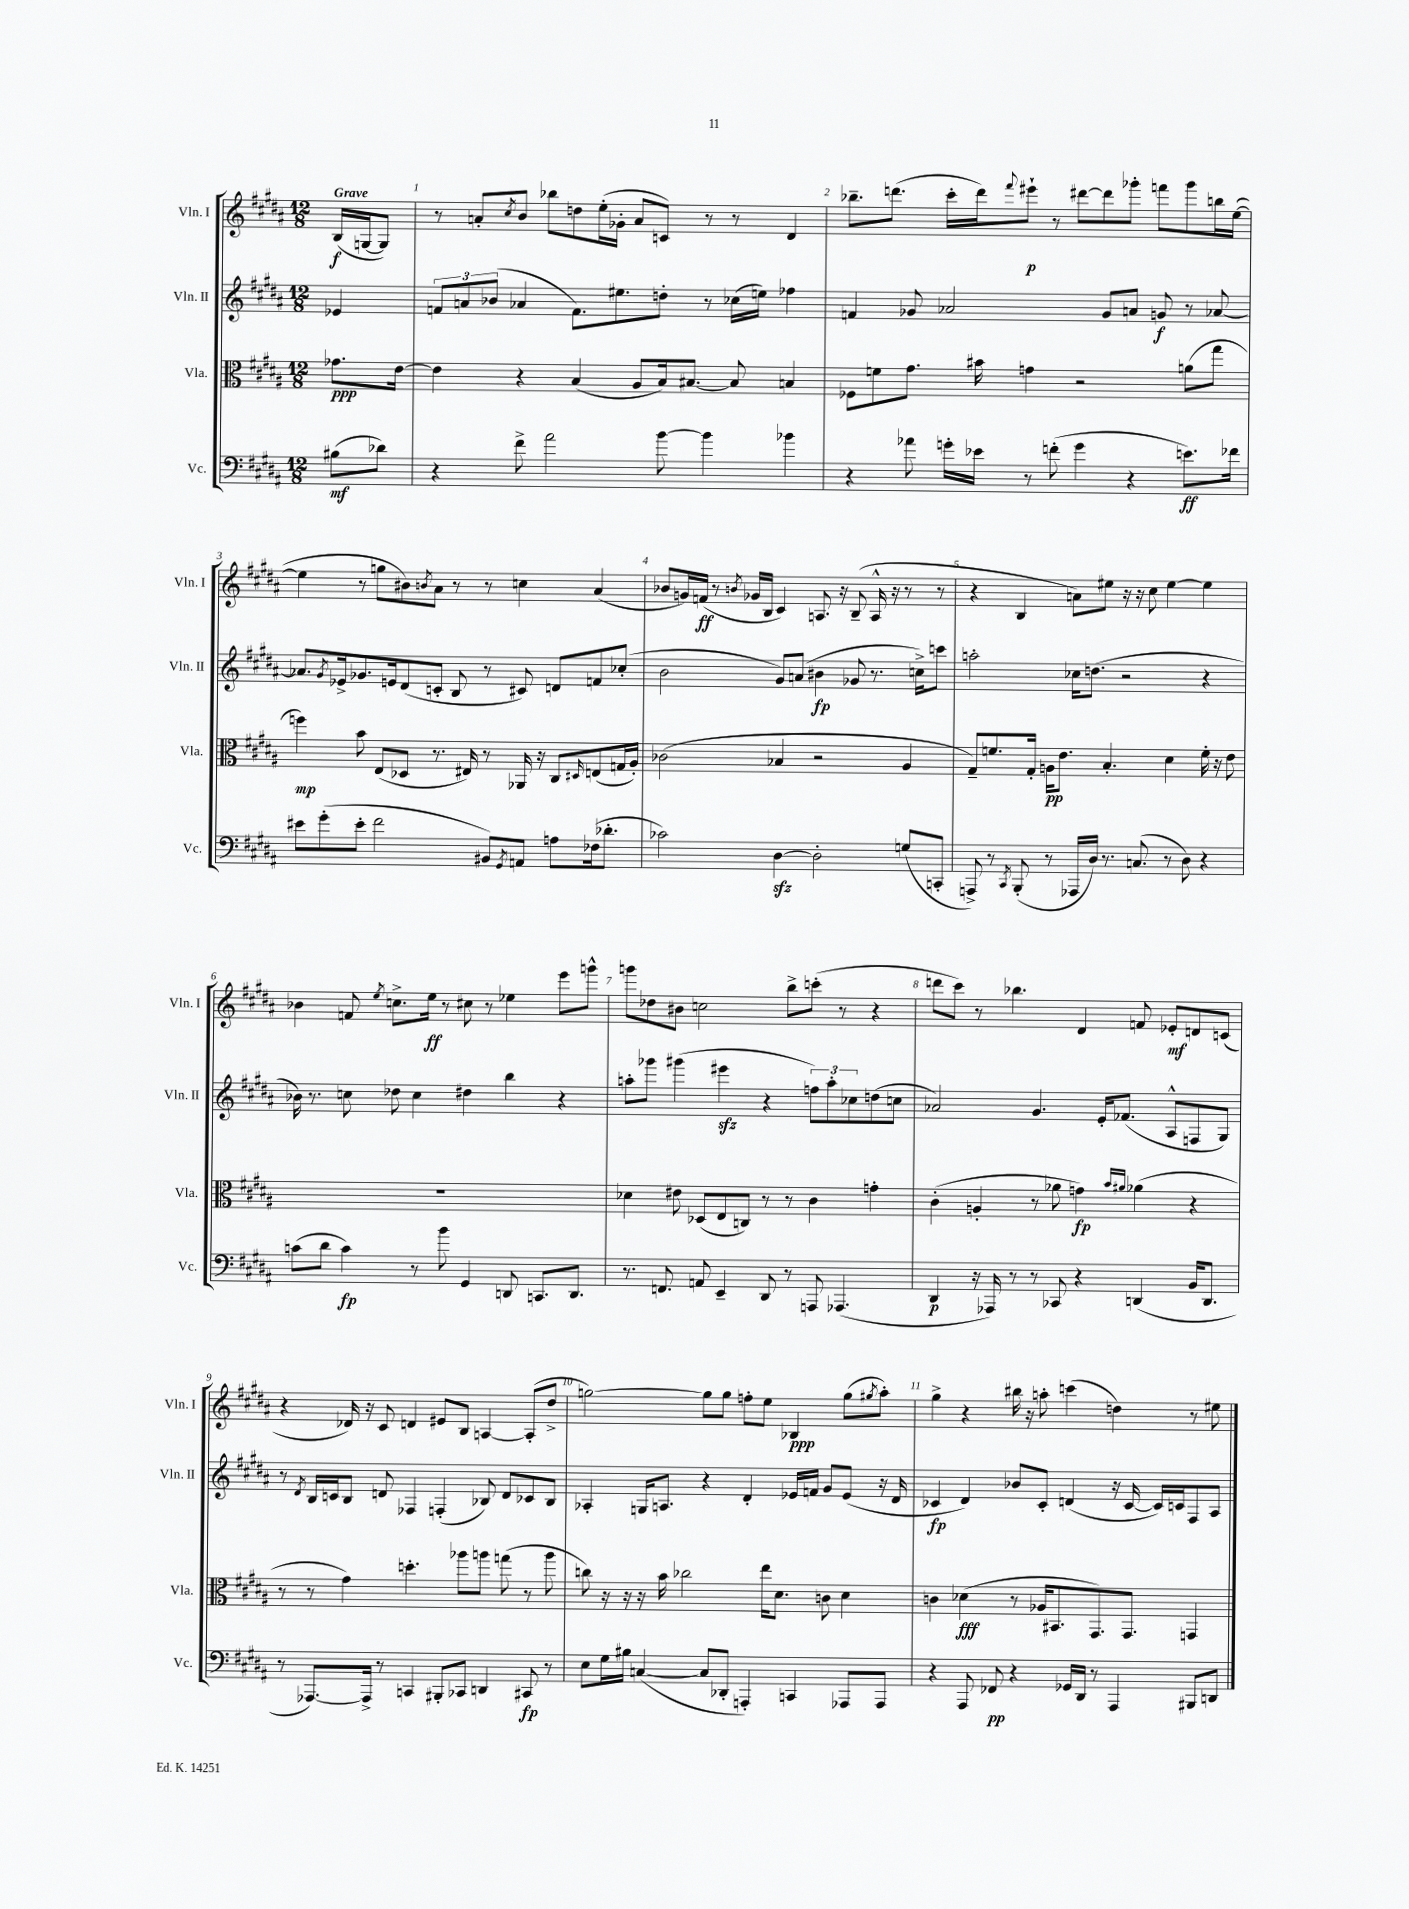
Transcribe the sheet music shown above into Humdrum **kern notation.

**kern	**kern	**kern	**kern
*staff4	*staff3	*staff2	*staff1
*clefF4	*clefC3	*clefG2	*clefG2
*k[f#c#g#d#a#]	*k[f#c#g#d#a#]	*k[f#c#g#d#a#]	*k[f#c#g#d#a#]
*M12/8	*M12/8	*M12/8	*M12/8
(8B#	8.g-	4e-	(16B
.	.	.	[16G
8d-)	.	.	8G])
.	[16e	.	.
=	=	=	=
4r	4e]	12f	8r
.	.	12a	.
.	.	.	8a'
.	.	(12b-	.
.	.	.	8qcc#
8f#^	4r	4a-	8b
2a#	.	.	8bb-
.	(4B	8.f)	8dd
.	.	.	(16ee'
.	.	8.ee#	16g-'
.	8A#	.	8a
[8b	16B)	8dd'	8c)
.	[8.B#	.	.
4b]	.	8r	8r
.	8B#]	(16cc-	8r
.	.	16ee)	.
4b-	4B	4ff-	4d#
=	=	=	=
4r	8F-	4f	8.bb-~
.	8f	.	.
.	.	.	(8.ddd
8a-	8.g#	8g-	.
16g'	.	2a-	16ccc#'
16e-	16b#	.	16ddd)
.	.	.	8qqfff#
8r	4g	.	8eee#`
(8f'	.	.	8r
4g	2r	.	[8ddd#
.	.	8g-	8ddd#]
4r	.	8a	8ggg-'
.	.	8g	8fff
8.e)	(8a	8r	8ggg-
.	8gg#	[8a-	16bb
16f-	.	.	([16ee
=	=	=	=
8e#	4ff)	8.a-]	4ee]
(8g#'	.	.	.
.	.	8qg#	.
.	.	16e-^	.
8e#'	8b	8.g-	8r
2f#	(8E	.	8gg
.	.	16e	.
.	8D-	(8d#	8b#)
.	.	.	8qb
.	8.r	8c'	8a#
.	.	8B	8r
.	16E#)	.	.
8BB#)	8r	8r	8r
8qGG#	.	.	.
8AA	16AA-	8c#)	4cc
.	16r	.	.
8A	8C#	8d	.
.	16qqD#	.	.
(16F-	(8E	8f	(4a#
8.d-'	.	.	.
.	16G	(8cc-'	.
.	16A#')	.	.
=	=	=	=
2c-)	(2c-	2b	8b-
.	.	.	16g)
.	.	.	(16f
.	.	.	8r
.	.	.	8qb
.	.	.	16g-
.	.	.	16B
[4D#	4B-	8g#)	4c#)
.	.	(8a	.
2D#']	2r	4b#	8.A
.	.	.	16r
.	.	8g-	(8B~
.	.	8.r	16A^^
.	.	.	16r
(8G	4A#	.	8r
.	.	16cc^)	.
8CC'	.	8ccc	8r
=	=	=	=
8AAA^)	8G#~)	2aa'	4r
8r	8.f	.	.
8qCC#	.	.	.
(8BBB'	.	.	4B
.	16G#'	.	.
8r	16A	.	.
.	8.e	.	.
16AAA-	.	16cc-	8a)
16D#)	.	(8.dd	.
8.r	4.B'	.	8ee#
.	.	2r	16r
(8.C	.	.	16r
.	.	.	8cc#
8r	4d#	.	[4ee#
8D#)	.	.	.
4r	16f'	4r	4ee#]
.	16r	.	.
.	8e	.	.
=	=	=	=
(8c	1.r	16b-)	4b-
.	.	8.r	.
8d#	.	.	.
4c)	.	8cc	8f
.	.	.	8qee
.	.	8dd-	8.cc^
8r	.	4cc	.
.	.	.	16ee
8b	.	.	8r
4GG#	.	4dd#	8cc#
.	.	.	8r
8DD	.	4bb	4ee-
8.CC	.	.	.
.	.	4r	8eee
8.DD	.	.	.
.	.	.	8ggg^^
=	=	=	=
8.r	4d-	8aa'	8ggg
.	.	8ggg-	8dd-
8.FF	.	.	.
.	8e#	(4ggg#	8b#
8AA	(8D-	.	2cc
4EE~	8E	4eee#	.
.	8C)	.	.
8DD#	8r	4r	.
8r	8r	.	8bb^
8AAA	4c#	12ff)	(8ccc'
.	.	12aa'	.
(4.AAA-	.	.	8r
.	.	12cc-	.
.	4g'	(8dd	4r
.	.	8cc	.
=	=	=	=
4DD#	(4c#'	2a-)	8ddd
.	.	.	8ccc#)
16r	4A'	.	8r
16AAA-)	.	.	.
8r	.	.	4.bb-
8r	8r	4.g#	.
8CC-	8a-	.	.
4r	4g)	.	4d#
.	.	16e'	.
.	.	(8.f-	.
.	16qqb	.	.
.	16qqa#	.	.
(4DD	(4a-	.	8f
.	.	8A#^^	8e-'
16BB	4r	8F	8d
8.DD	.	.	.
.	.	8G#)	(8c
=	=	=	=
8r	8r	8r	4r
.	.	8qd#	.
[8.AAA-)	8r	16B	.
.	.	16c	.
.	4g#)	8B	16d-)
16AAA-^]	.	.	16r
8r	.	8d	8c#
4CC	4.dd'	4F-	4d
8BBB#'	.	(4F'	8e#
8CC-	8aa-	.	8B
4DD	8aa	8B-)	[4A
.	(8gg	8d	.
8CC#	8r	8c-	(8A']
8r	8aa	8B-	8dd#^
=	=	=	=
8E	8cc)	4A-'	[2gg)
16G#	16r	.	.
16B#	16r	.	.
([4C	16r	16G	.
.	16b	8.A	.
.	2cc-	.	.
8C]	.	4r	8gg]
8DD-'	.	.	8gg
4AAA')	.	4d#'	8ff'
.	16ee	.	8ee
.	8.d#	.	.
4CC	.	16e-	4B-
.	.	16f	.
.	8c	8g#	.
8AAA-	4d#	(8e-	(8gg
.	.	.	8qgg#
8AAA-	.	16r	8aa#')
.	.	16d#	.
=	=	=	=
4r	4c	4c-	4gg#^
8AAA#	(4d-	4d#)	4r
8FF-	.	.	.
4r	8r	8b-	16bb#
.	.	.	16r
.	16A-	8c-'	8aa'
.	8.BB#	.	.
16GG-	.	(4d	(4ccc
16DD#	.	.	.
8r	8.GG#)	.	.
4AAA#	.	16r	4dd)
.	8.GG#	[16c-	.
.	.	16c-])	.
.	.	16c	.
8BBB#	4GG	8F#	8r
8DD	.	8A#	8ee#
==	==	==	==
*-	*-	*-	*-
